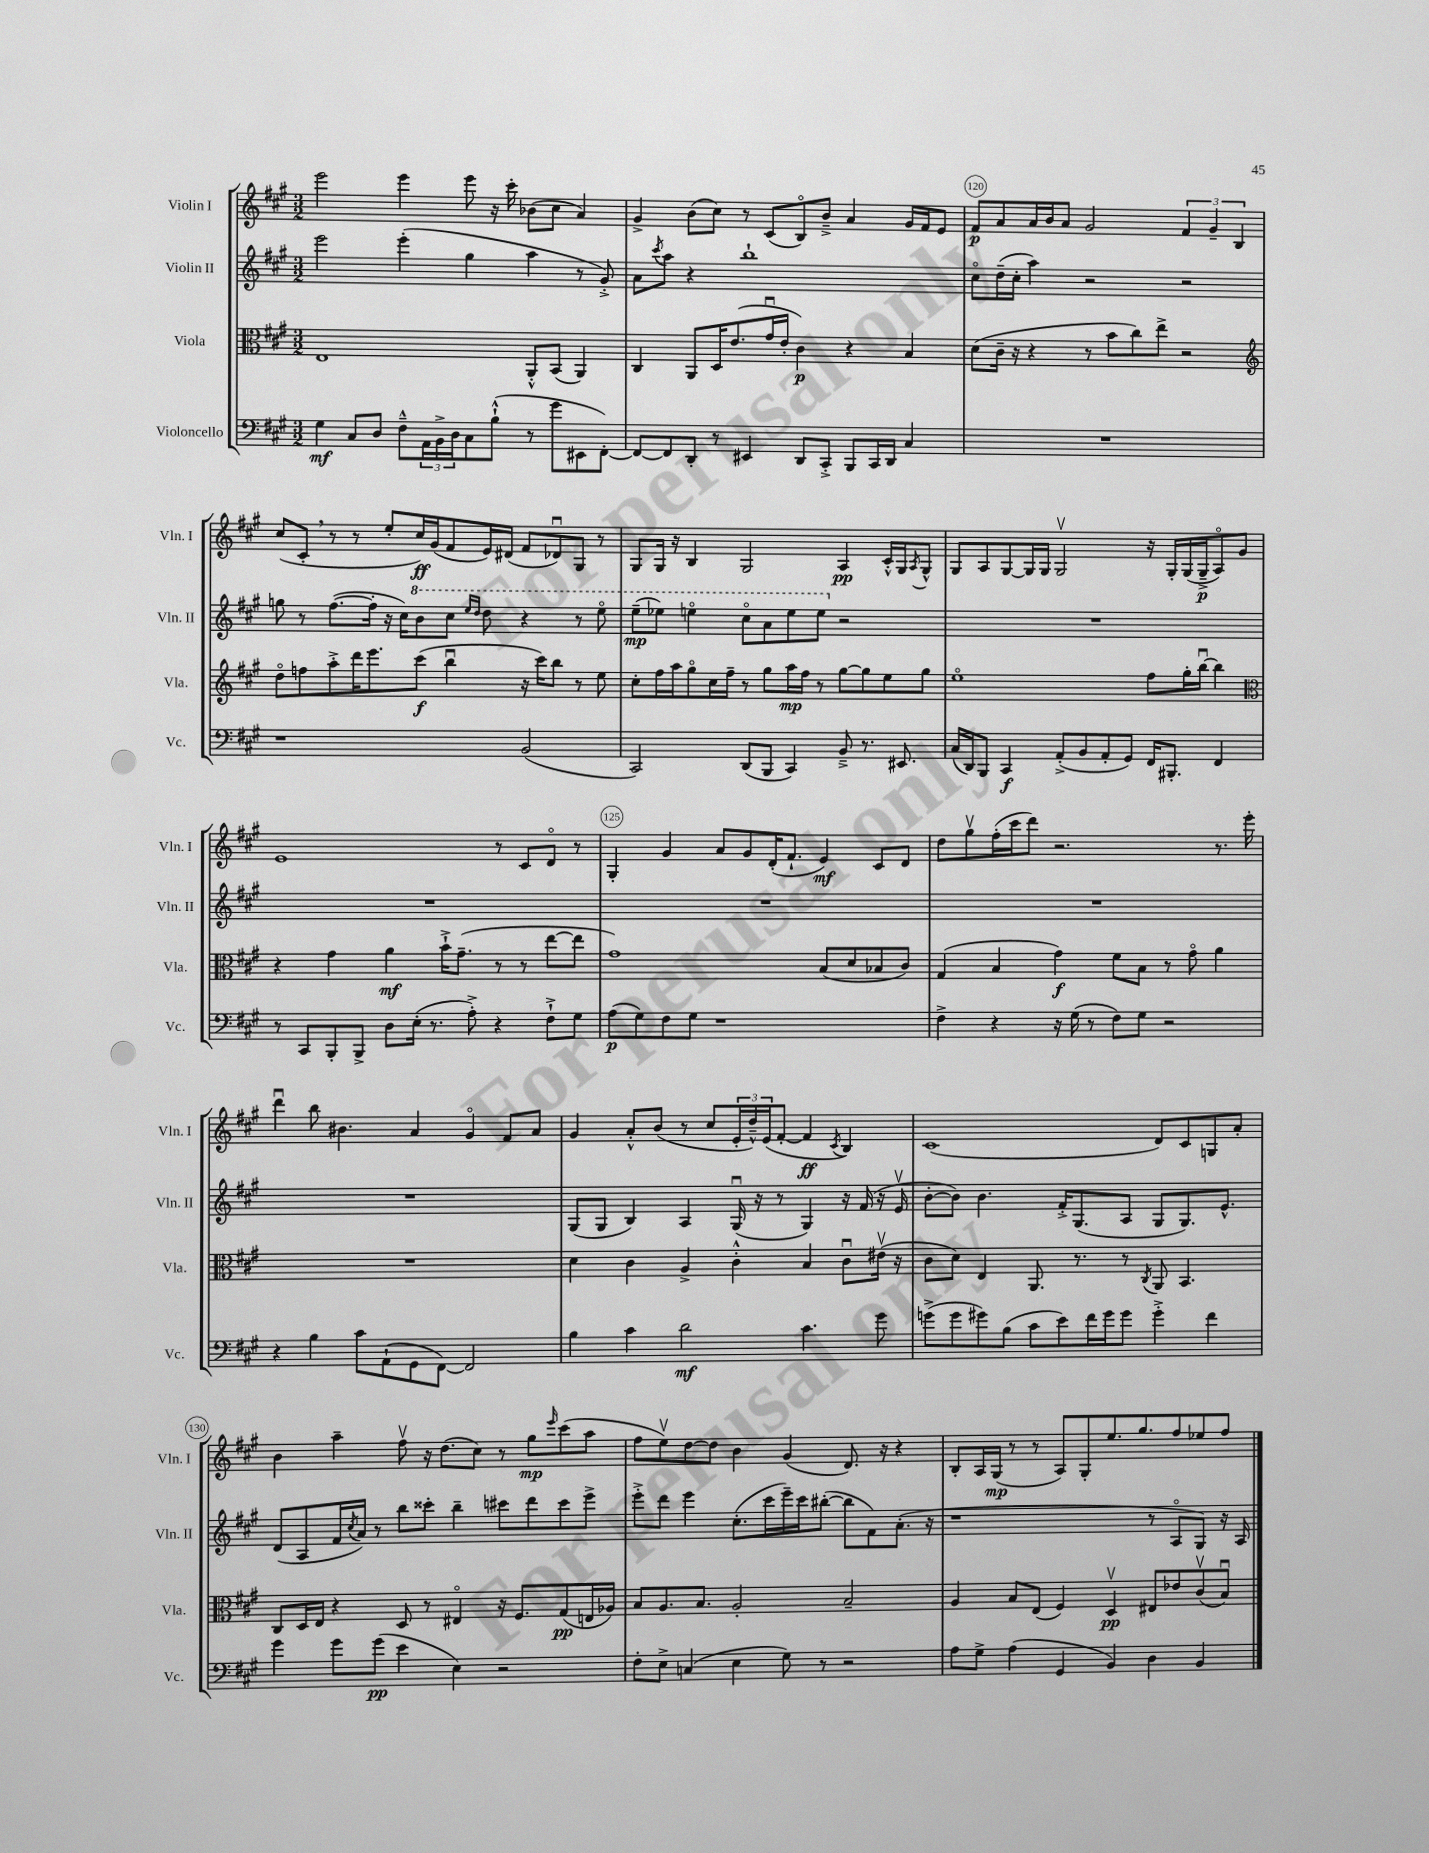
<<
\new StaffGroup <<
\new Staff = "s0" \with { instrumentName = "Violin I" shortInstrumentName = "Vln. I" } {
    \clef treble \key a \major \numericTimeSignature \time 3/2
    e'''2 e'''4 e'''8 r16 cis'''16-. bes'8( cis''8 a'4) |
    gis'4-> b'8( cis''8) r8 cis'8( b8\flageolet) b'8---> a'4 gis'16 fis'16 e'8 |
    fis'8\p a'8 a'16 b'16 a'8 gis'2 \tuplet 3/2 { fis'4 gis'4-- b4 } |
    cis''8( cis'8-. \breathe r8 r8 e''8-. cis''16\ff) gis'16( fis'8 e'16) dis'16( fis'8 des'8\downbow) gis8 r8 |
    gis8 gis16 r16 b4 gis2 a4\pp cis'16-.-^ gis16 \acciaccatura { a8 } gis8-^ |
    gis8 a8 gis8~ gis16 gis16 gis2\upbow r16 gis16-. gis16( gis16--->\p a8\flageolet) gis'8 |
    e'1 r8 cis'8 d'8\flageolet r8 |
    gis4-. gis'4 a'8 gis'8 d'16-.( fis'8.-! e'4\mf) cis'8 d'8 |
    d''8 gis''8\upbow fis''16-.( cis'''16 d'''8) r2. r8. e'''16-. |
    d'''4\downbow b''8 bis'4. a'4 gis'4\flageolet fis'8 a'8 |
    gis'4 a'8-.-^ b'8( r8 cis''8 \tuplet 3/2 { e'16-. d''16---^) e'16( } fis'8~-. fis'4\ff \acciaccatura { cis'8 } b4) |
    cis'1( d'8) cis'8 g8 a'8-. |
    b'4 a''4-- fis''8\upbow r16 d''8.( cis''8) r8 gis''8\mp \grace { e'''16 } cis'''8( a''8 |
    fis''8 e''8\upbow) d''8~ d''8 b'4 gis'4( d'8.) r16 r4 |
    b8-. a16 gis16\mp( r8 r8 a8) gis8-. e''8. gis''8. fis''8 ees''8 fis''8 \bar "|." |
}
\new Staff = "s1" \with { instrumentName = "Violin II" shortInstrumentName = "Vln. II" } {
    \clef treble \key a \major \numericTimeSignature \time 3/2
    e'''2 e'''4-.( gis''4 a''4 r8 gis'8-.->) |
    a'8 \acciaccatura { cis'''8 } a''8 r4 b''1-! |
    cis''8\flageolet d''16--( cis''16-. a''4) r2 r2 |
    g''8 r8 fis''8.~( fis''16-. r16 cis''16) \ottava #1 b''8 cis'''8 \grace { e'''16 d'''16 } d'''8 r4 r8 e'''8\flageolet |
    e'''8--\mp( ees'''8) e'''4\flageolet cis'''8\flageolet a''8 e'''8 e'''8 \ottava #0 r2 |
    R1. |
    R1. |
    R1. |
    R1. |
    R1. |
    gis8( gis8 b4) a4 gis16\downbow( r16 r8 gis4) r16 fis'16( r16 e'16\upbow |
    b'8~-. b'8) b'4. fis'16-.-> gis8.( a8 gis8 gis8.) e'8.-^ |
    d'8( a8 fis'16 \acciaccatura { cis''8 } a'16) r8 b''8 cisis'''8-. b''4-- cis'''8 d'''8 cis'''8 e'''8-> |
    e'''8-.-> d'''8 e'''4 cis''8.-.( cis'''16 e'''16--) cis'''16 bis''8~-.( bis''8 fis'8) a'8.-.( r16 |
    r1 r8 a8\flageolet gis8) r16 a16 \bar "|." |
}
\new Staff = "s2" \with { instrumentName = "Viola" shortInstrumentName = "Vla." } {
    \clef alto \key a \major \numericTimeSignature \time 3/2
    e1 a,8-.-^ b,8( a,4) |
    cis4 a,8 d16 e'8.( gis'16\downbow e'16-. cis'4\p) r4 b4 |
    d'8( cis'16-- r16 r4 r8 b'8 cis''8) e''8-> r2 |
    \clef treble d''8\flageolet f''8 a''8-.-> d'''16 e'''8. cis'''8\f( b''4\downbow r16 cis'''16) b''8 r8 e''8 |
    cis''8-. fis''16 a''16 gis''8\flageolet cis''16 fis''16-- r8 gis''8 a''16\mp fis''16 r8 gis''8~ gis''8 e''8 gis''8 |
    e''1\flageolet fis''8 gis''16-. b''16~\downbow b''4 |
    \clef alto r4 gis'4 a'4\mf b'16-!-> gis'8.--( r8 r8 e''8~ e''8 |
    gis'1) b8( d'8 bes8 cis'8) |
    gis4( b4 gis'4\f) fis'8 b8 r8 gis'8\flageolet a'4 |
    R1. |
    d'4 cis'4 a4-> cis'4-.-^ b4 cis'8\downbow eis'16\upbow( r16 |
    cis'8 d'8) e4 a,8. r8. r8 \acciaccatura { cis8 } a,8 b,4. |
    cis8 d16 e16 r4 d8 r8 eis4\flageolet r16 fis8. gis8\pp( e16 aes16) |
    b8 a8. b8. a2-. b2-- |
    a4 b8 e8( fis4) d4\upbow\pp eis8 ees'8 cis'8\upbow( b8\downbow) \bar "|." |
}
\new Staff = "s3" \with { instrumentName = "Violoncello" shortInstrumentName = "Vc." } {
    \clef bass \key a \major \numericTimeSignature \time 3/2
    gis4\mf cis8 d8 fis8---^ \tuplet 3/2 { a,16 b,16-> d16 } cis8 b8-!-^( r8 gis'8 eis,8 fis,8~-.) |
    fis,8~ fis,8 d,8-. r8 eis,4 d,8 cis,8-.-> b,,8 cis,16 d,16 cis4 |
    R1. |
    r1 b,2( |
    cis,2) d,8( b,,8 cis,4) b,8---> r8. eis,8. |
    cis16( d,16) b,,8 cis,4\f a,8-.->( b,8 a,8-. gis,8) fis,16 bis,,8.-. fis,4 |
    r8 cis,8 b,,8-. b,,8-> d8 e16-.( r8. a8-.->) r4 fis8-!-> gis8 |
    a8\p( gis8) fis8 gis8 r1 |
    fis4-> r4 r16 gis16( r8 fis8) gis8 r2 |
    r4 b4 cis'8 a,8-!( gis,8 fis,8~) fis,2 |
    b4 cis'4 d'2\mf cis'4. gis'8 |
    g'8->( g'8 gis'8) b8( cis'8 e'8) fis'16 gis'16 gis'8 gis'4-.-> fis'4 |
    gis'4 gis'8 gis'8\pp( e'4 e4) r2 |
    fis8-. e8-> c4( e4 gis8) r8 r2 |
    a8 gis8-> a4( gis,4 b,4) d4 b,4 \bar "|." |
}
>>
>>
\layout { \context { \Score currentBarNumber = #118 \override BarNumber.break-visibility = ##(#f #t #t) barNumberVisibility = #(every-nth-bar-number-visible 5) \override BarNumber.stencil = #(make-stencil-circler 0.1 0.3 ly:text-interface::print) } }
